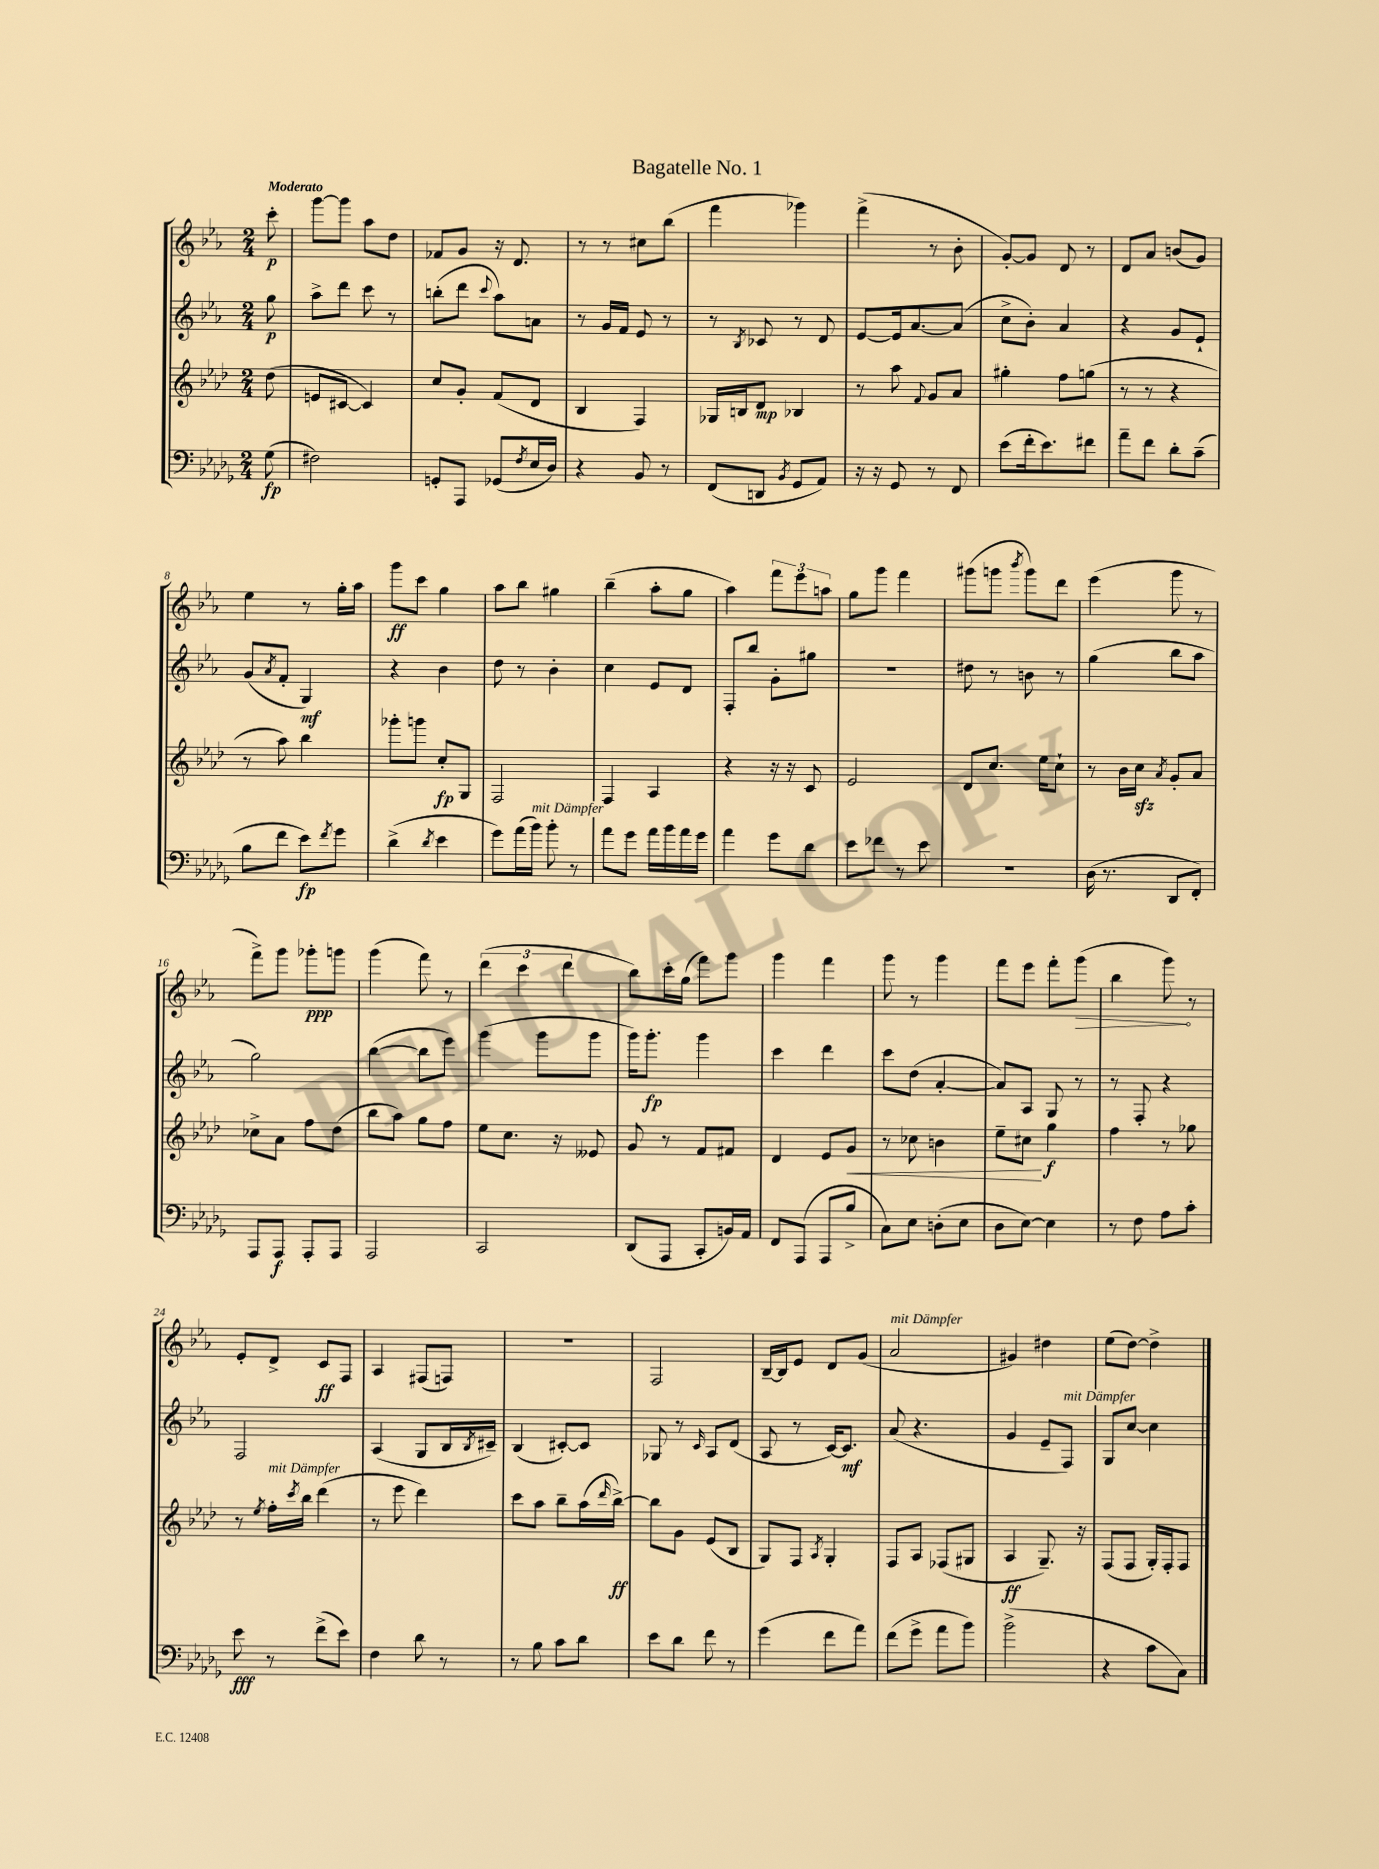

**kern	**dynam	**kern	**dynam	**kern	**dynam	**kern	**dynam
*part4	*part4	*part3	*part3	*part2	*part2	*part1	*part1
*staff4	*staff4	*staff3	*staff3	*staff2	*staff2	*staff1	*staff1
*clefF4	*	*clefG2	*	*clefG2	*	*clefG2	*
*k[b-e-a-d-g-]	*	*k[b-e-a-d-]	*	*k[b-e-a-]	*	*k[b-e-a-]	*
*M2/4	*	*M2/4	*	*M2/4	*	*M2/4	*
=	=	=	=	=	=	=	=
!	!	!	!	!	!	!LO:TX:a:B:t=Moderato	!
(8G-\	fp	(8dd-\	.	8gg\	p	8ccc'\	p
=1	=1	=1	=1	=1	=1	=1	=1
2F#X\)	.	8en/L	.	8aa-^\L	.	[8ggg\L	.
.	.	[8c#X/J	.	8ddd\J	.	8ggg\J]	.
.	.	4c#/])	.	8ccc\	.	8aa-\L	.
.	.	.	.	8r	.	8dd\J	.
=2	=2	=2	=2	=2	=2	=2	=2
8GGn'/L	.	8cc/L	.	(8bbn'\L	.	8f-X/L	.
8AAA-/J	.	8g'/J	.	8ddd\J	.	8g/J	.
.	.	.	.	8qqccc/	.	.	.
(8GG-X/L	.	(8f/L	.	8aa-\L)	.	16r	.
.	.	.	.	.	.	8.d/	.
8qF/	.	.	.	.	.	.	.
16E-/L	.	8d-/J	.	8an\J	.	.	.
16D-/JJ)	.	.	.	.	.	.	.
=3	=3	=3	=3	=3	=3	=3	=3
4r	.	4B-/	.	8r	.	8r	.
.	.	.	.	16g/LL	.	8r	.
.	.	.	.	16f/JJ	.	.	.
8BB-/	.	4F/)	.	8e-/	.	8cc#X\L	.
8r	.	.	.	8r	.	(8bb-\J	.
=4	=4	=4	=4	=4	=4	=4	=4
(8FF/L	.	16G-X/LL	.	8r	.	4fff\	.
.	.	16Bn/J	.	.	.	.	.
.	.	.	.	8qB-/	.	.	.
8DDn/J	.	8d-/J	mp	8c-X/	.	.	.
8qBB-/	.	.	.	.	.	.	.
8GG-/L	.	4B-X/	.	8r	.	4ggg-X\)	.
8AA-/J)	.	.	.	8d/	.	.	.
=5	=5	=5	=5	=5	=5	=5	=5
16r	.	8r	.	[8e-/L	.	(4fff^\	.
16r	.	.	.	.	.	.	.
8GG-/	.	8aa-\	.	16e-/k]	.	.	.
.	.	.	.	[8.a-/	.	.	.
.	.	8qqf/	.	.	.	.	.
8r	.	8g/L	.	.	.	8r	.
8FF/	.	8a-/J	.	(8a-/J]	.	8b-'\	.
=6	=6	=6	=6	=6	=6	=6	=6
(8e-\L	.	4gg#X'\	.	8cc^\L	.	[8g'/L)	.
16f'\k	.	.	.	8b-'\J)	.	8g/J]	.
8.e-\)	.	.	.	.	.	.	.
.	.	8ff\L	.	4a-/	.	8d/	.
8f#X\J	.	(8ggn\J	.	.	.	8r	.
=7	=7	=7	=7	=7	=7	=7	=7
8a-~\L	.	8r	.	4r	.	8d/L	.
8f\J	.	8r	.	.	.	8a-/J	.
8d-'\L	.	4r	.	8g/L	.	(8bn/L	.
(8c~\J	.	.	.	8e-`/J	.	8g/J)	.
!!LO:LB:g=z
=8	=8	=8	=8	=8	=8	=8	=8
8B-\L	.	8r	.	(8g/L	.	4ee-\	.
.	.	.	.	8qa-/	.	.	.
8f\J	.	8aa-\)	.	8f'/J	.	.	.
8e-\L)	fp	4bb-\	.	4G/)	mf	8r	.
8qf/	.	.	.	.	.	.	.
8g-\J	.	.	.	.	.	16gg'\LL	.
.	.	.	.	.	.	16aa-\JJ	.
=9	=9	=9	=9	=9	=9	=9	=9
(4d-^\	.	8ggg-X'\L	.	4r	.	8ggg\L	ff
.	.	8gggn\J	.	.	.	8ccc\J	.
8qd-/	.	.	.	.	.	.	.
4e-\	.	8cc'/L	fp	4b-\	.	4gg\	.
.	.	8G/J	.	.	.	.	.
=10	=10	=10	=10	=10	=10	=10	=10
8g-\L)	.	2F/	.	8dd\	.	8aa-\L	.
(16a-\L	.	.	.	8r	.	8bb-\J	.
!LO:TX:a:i:t=mit Dämpfer	!	!	!	!	!	!	!
16b-\JJ)	.	.	.	.	.	.	.
8b-'\	.	.	.	4b-'\	.	4gg#X\	.
8r	.	.	.	.	.	.	.
=11	=11	=11	=11	=11	=11	=11	=11
8a-\L	.	4F/	.	4cc\	.	(4bb-~\	.
8g-\J	.	.	.	.	.	.	.
16a-\LL	.	4A-/	.	8e-/L	.	8aa-'\L	.
16b-\	.	.	.	.	.	.	.
16a-\	.	.	.	8d/J	.	8gg\J	.
16g-\JJ	.	.	.	.	.	.	.
=12	=12	=12	=12	=12	=12	=12	=12
4a-\	.	4r	.	8F'/L	.	4aa-\)	.
.	.	.	.	8bb-/J	.	.	.
8g-\L	.	16r	.	8g'\L	.	12fff\L	.
.	.	16r	.	.	.	.	.
.	.	.	.	.	.	12eee-\	.
8d-\J	.	8c/	.	8gg#X\J	.	.	.
.	.	.	.	.	.	12aan\J	.
=13	=13	=13	=13	=13	=13	=13	=13
8e-\L	.	2e-/	.	2r	.	8gg\L	.
8f-X\J	.	.	.	.	.	8ggg\J	.
8r	.	.	.	.	.	4fff\	.
8e-\	.	.	.	.	.	.	.
=14	=14	=14	=14	=14	=14	=14	=14
2r	.	8d-/L	.	8dd#X\	.	(8ggg#X\L	.
.	.	8.cc/J	.	8r	.	8gggn\J	.
.	.	.	.	.	.	8qbbb-/	.
.	.	.	.	8bn\	.	8ggg\L)	.
.	.	16ee-\KL	.	.	.	.	.
.	.	8cc`\J	.	8r	.	8ddd\J	.
=15	=15	=15	=15	=15	=15	=15	=15
(16D-\	.	8r	.	(4gg\	.	(4eee-\	.
8.r	.	.	.	.	.	.	.
.	.	16b-\LL	.	.	.	.	.
.	.	16cczz\JJ	.	.	.	.	.
.	.	8qa-/	.	.	.	.	.
8DD-/L	.	8g'/L	.	8bb-\L	.	8ggg\	.
8FF'/J)	.	8a-/J	.	8aa-\J	.	8r	.
!!LO:LB:g=z
=16	=16	=16	=16	=16	=16	=16	=16
8AAA-/L	.	8cc-X^\L	.	2gg\)	.	8fff^\L)	.
8AAA-/J	f	8a-\J	.	.	.	8ggg\J	.
8AAA-'/L	.	8ff\L	.	.	.	8ggg-X'\L	ppp
8AAA-/J	.	(8dd-\J	.	.	.	8gggn\J	.
=17	=17	=17	=17	=17	=17	=17	=17
2AAA-/	.	8bb-\L	.	([4bb-\	.	(4ggg\	.
.	.	8aa-\J)	.	.	.	.	.
.	.	8gg\L	.	8bb-\L]	.	8fff\)	.
.	.	8ff\J	.	8eee-\J)	.	8r	.
=18	=18	=18	=18	=18	=18	=18	=18
2CC/	.	8ee-\L	.	(4ggg\	.	(6ddd\	.
.	.	8.cc\J	.	.	.	.	.
.	.	.	.	.	.	6ccc\	.
.	.	.	.	8ggg\L	.	.	.
.	.	16r	.	.	.	.	.
.	.	.	.	.	.	6ddd\	.
.	.	8e--X/	.	8ggg\J	.	.	.
=19	=19	=19	=19	=19	=19	=19	=19
(8DD-/L	.	8g/	.	16ggg\KL)	.	8bb-\L)	.
.	.	.	.	8.ggg'\J	fp	.	.
8AAA-/J	.	8r	.	.	.	16ccc'\L	.
.	.	.	.	.	.	(16gg\JJ	.
8CC'/L	.	8f/L	.	4ggg\	.	8fff\L)	.
16BBn/L)	.	8f#X/J	.	.	.	8ggg\J	.
16AA-/JJ	.	.	.	.	.	.	.
=20	=20	=20	=20	=20	=20	=20	=20
8FF/L	.	4d-/	.	4ccc\	.	4ggg\	.
(8AAA-/J	.	.	.	.	.	.	.
8AAA-/L	.	8e-/L	.	4ddd\	.	4fff\	.
!	!	!	!LO:HP:b	!	!	!	!
8B-^/J	.	8g/J	<	.	.	.	.
=21	=21	=21	=21	=21	=21	=21	=21
8C\L)	.	8r	.	8ccc\L	.	8ggg\	.
8E-\J	.	8cc-X\	.	(8dd\J	.	8r	.
(8Dn'\L	.	4bn\	.	[4a-'/	.	4ggg\	.
8E-\J	.	.	.	.	.	.	.
=22	=22	=22	=22	=22	=22	=22	=22
8D-\L	.	8ee-~\L	.	8a-/L])	.	8fff\L	.
[8E-\J)	.	8cc#X\J	.	8A-/J	.	8eee-\J	.
4E-\]	.	4gg\	[ f	8G/	.	8fff'\L	.
!	!	!	!	!	!	!	!LO:HP:b
.	.	.	.	8r	.	(8ggg\J	>
=23	=23	=23	=23	=23	=23	=23	=23
8r	.	4ff\	.	8r	.	4bb-\	.
8F\	.	.	.	8F'/	.	.	.
8A-\L	.	8r	.	4r	.	8ggg\)	.
8c'\J	.	8gg-X\	.	.	.	8r	]
!!LO:LB:g=z
=24	=24	=24	=24	=24	=24	=24	=24
8e-\	fff	8r	.	2F/	.	8e-'/L	.
.	.	8qee-/	.	.	.	.	.
!	!	!LO:TX:a:i:t=mit Dämpfer	!	!	!	!	!
8r	.	16ff'\LL	.	.	.	8d^/J	.
.	.	8qccc/	.	.	.	.	.
.	.	16bb-\JJ	.	.	.	.	.
(8f^\L	.	(4ddd-\	.	.	.	8c/L	ff
8e-\J)	.	.	.	.	.	8F/J	.
=25	=25	=25	=25	=25	=25	=25	=25
4F\	.	8r	.	(4A-/	.	4A-/	.
.	.	8eee-\	.	.	.	.	.
8d-\	.	4ddd-\)	.	8G/L	.	(8F#X/L	.
8r	.	.	.	16B-/L	.	8Fn/J)	.
.	.	.	.	8qB-/	.	.	.
.	.	.	.	16c#X~/JJ)	.	.	.
=26	=26	=26	=26	=26	=26	=26	=26
8r	.	8ccc\L	.	(4B-/	.	2r	.
8B-\	.	8aa-\J	.	.	.	.	.
8c\L	.	8bb-~\L	.	[8c#X'/L)	.	.	.
8d-\J	.	(16aa-\L	.	8c#/J]	.	.	.
.	.	16qqddd-/	.	.	.	.	.
.	.	[16bb-^\JJ)	ff	.	.	.	.
=27	=27	=27	=27	=27	=27	=27	=27
8e-\L	.	8bb-\L]	.	8G-X/	.	2F/	.
8d-\J	.	8g\J	.	8r	.	.	.
.	.	.	.	16qqc/	.	.	.
8f\	.	(8e-/L	.	8A-/L	.	.	.
8r	.	8B-/J	.	(8d/J	.	.	.
=28	=28	=28	=28	=28	=28	=28	=28
(4g-\	.	8G/L)	.	8A-/	.	[16B-~/LL	.
.	.	.	.	.	.	16B-/J]	.
.	.	8F/J	.	8r	.	8e-/J	.
.	.	8qA-/	.	.	.	.	.
8f\L	.	4G'/	.	[16c/KL)	.	8d/L	.
.	.	.	.	8.c/J]	mf	.	.
8a-\J)	.	.	.	.	.	(8g/J	.
=29	=29	=29	=29	=29	=29	=29	=29
!	!	!	!	!	!	!LO:TX:a:i:t=mit Dämpfer	!
(8f\L	.	8F/L	.	(8a-/	.	2a-/	.
8g-^\J	.	8A-/J	.	4.r	.	.	.
8a-\L	.	(8F-X/L	.	.	.	.	.
8b-\J)	.	8G#X/J	.	.	.	.	.
=30	=30	=30	=30	=30	=30	=30	=30
(2b-^\	.	4A-/	ff	4g/	.	4g#X/)	.
.	.	8.G~/)	.	8e-~/L	.	4dd#X\	.
!	!	!	!	!LO:TX:a:i:t=mit Dämpfer	!	!	!
.	.	.	.	8F/J)	.	.	.
.	.	16r	.	.	.	.	.
=31	=31	=31	=31	=31	=31	=31	=31
4r	.	(8F/L	.	8G/L	.	(8ee-\L	.
.	.	8F/J	.	[8cc/J	.	[8dd\J)	.
8c\L	.	16G'/LL)	.	4cc\]	.	4dd^\]	.
.	.	16F'/J	.	.	.	.	.
8C\J)	.	8F/J	.	.	.	.	.
==	==	==	==	==	==	==	==
*-	*-	*-	*-	*-	*-	*-	*-
